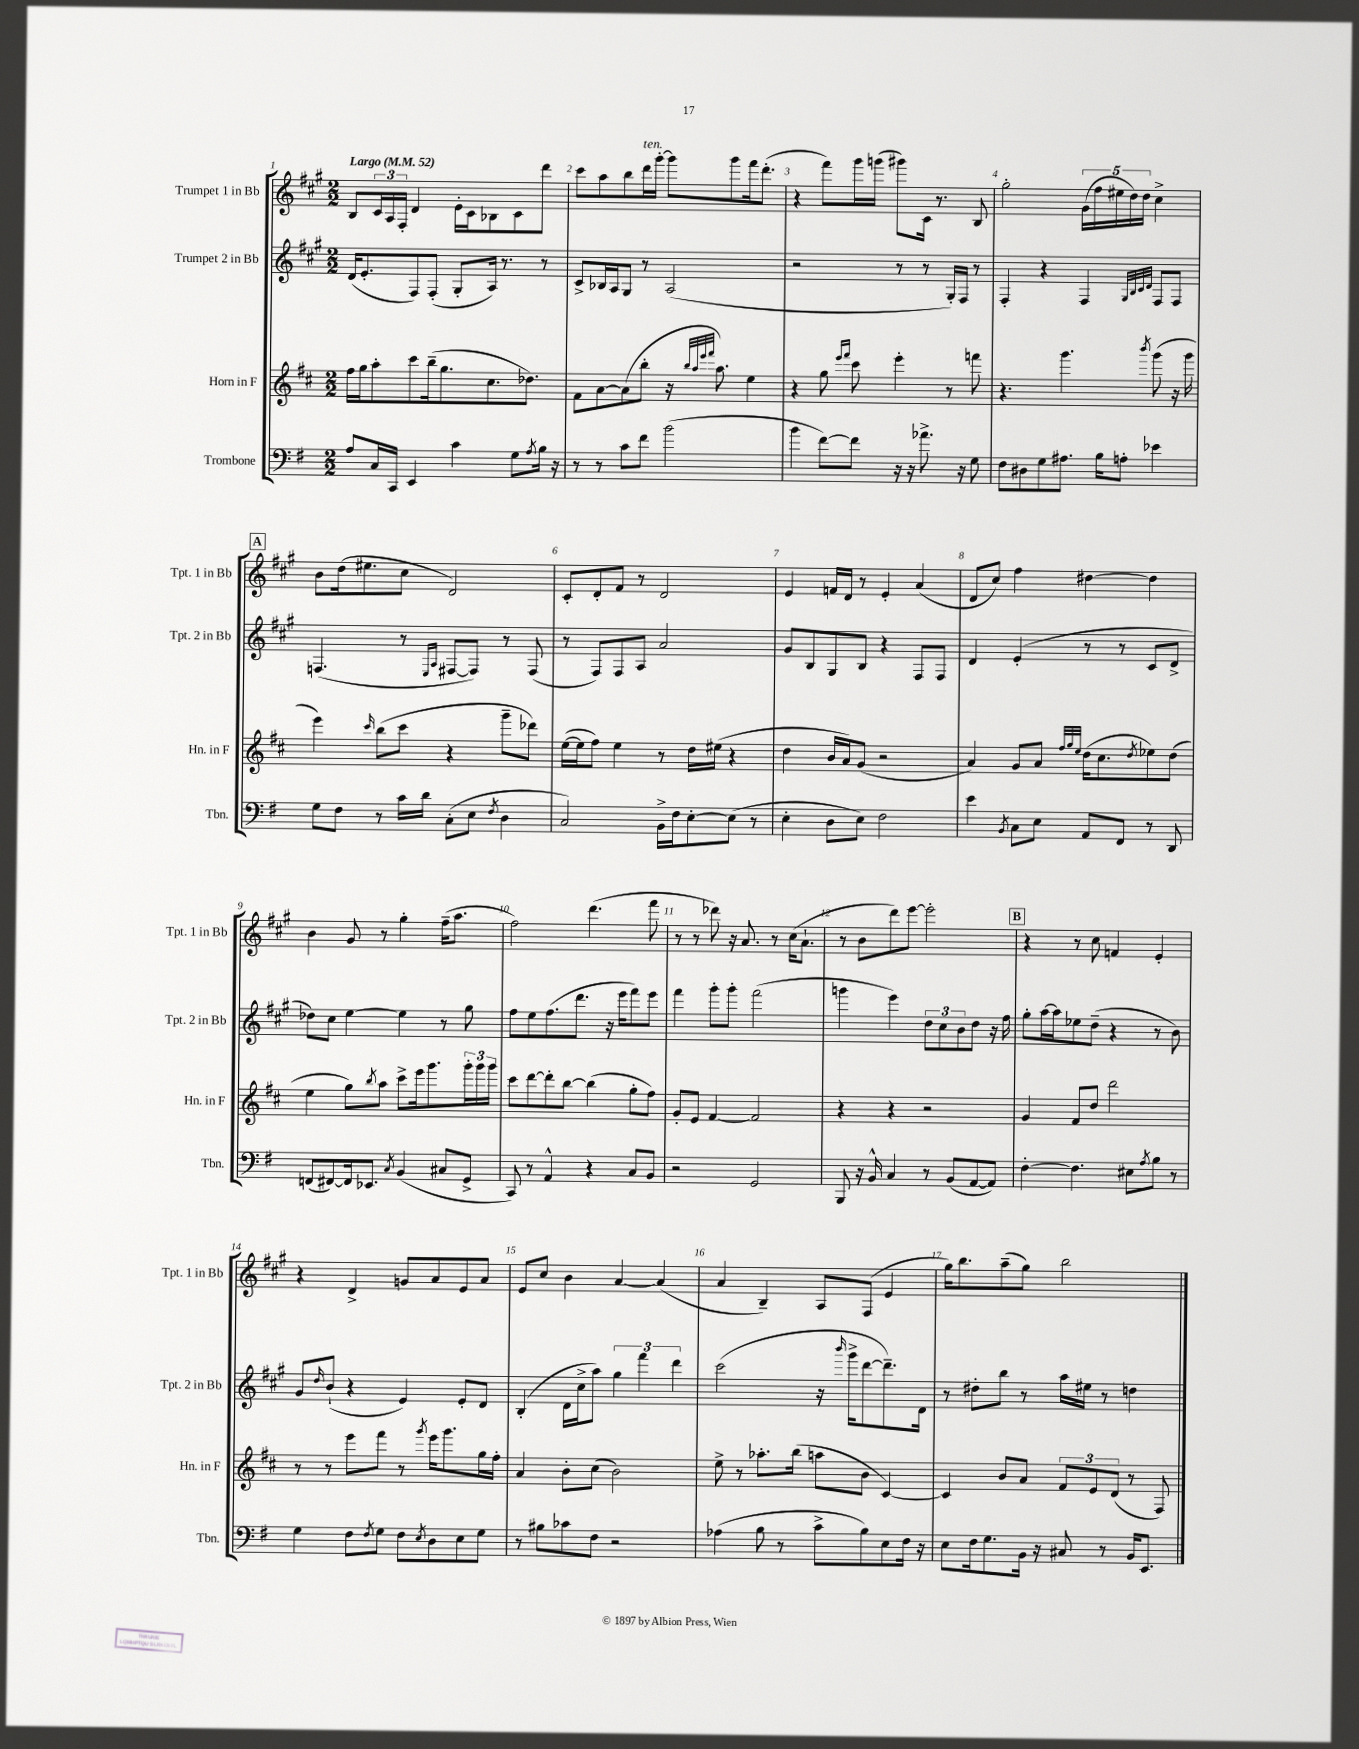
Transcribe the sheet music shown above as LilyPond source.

<<
\new StaffGroup <<
\new Staff = "s0" \with { instrumentName = "Trumpet 1 in Bb" shortInstrumentName = "Tpt. 1 in Bb" } {
    \clef treble \key a \major \numericTimeSignature \time 2/2 \tempo "Largo" 4 = 52
    b8 \tuplet 3/2 { cis'16 a16 fis16-. } d'4 e'16-. cis'16 bes8 cis'8 d'''8 |
    cis'''8 a''8 b''8 d'''16^\markup { \italic "ten." } gis'''16~-. gis'''8 gis'''8 fis'''16 d'''8.-.( |
    r4 fis'''8) gis'''16 g'''16( gis'''8) cis'16 r8. b8 |
    gis''2-. \tuplet 5/4 { gis'16( fis''16 eis''16 d''16) d''16 } cis''4-> |
    \mark \markup { \box "A" } b'8 d''16( eis''8. cis''8 d'2) |
    cis'8-. d'8-. fis'8 r8 d'2 |
    e'4 f'16 d'16 r8 e'4-. a'4( |
    d'8 cis''8) fis''4 dis''4~ dis''4 |
    b'4 gis'8 r8 gis''4-. fis''16--( a''8. |
    fis''2) d'''4.( fis'''8 |
    r8 r8 des'''8) r16 a'8. r8 cis''16( a'8.-! |
    r8 b'8 d'''8) e'''8~ e'''2-. |
    \mark \markup { \box "B" } r4 r8 cis''8 f'4 e'4-. |
    r4 d'4-> g'8 a'8 e'8 a'8 |
    e'8 cis''8 b'4 a'4~ a'4( |
    a'4 b4--) a8 fis8( e'4 |
    gis''16) b''8. a''8--( gis''8) b''2 \bar "|." |
}
\new Staff = "s1" \with { instrumentName = "Trumpet 2 in Bb" shortInstrumentName = "Tpt. 2 in Bb" } {
    \clef treble \key a \major \numericTimeSignature \time 2/2
    d'16( e'8.-. fis8) fis8-.( gis8-. a16) r8. r8 |
    cis'8-> bes16 a16 gis8 r8 a2( |
    r2 r8 r8 gis16-.) fis16 r8 |
    fis4-. r4 fis4 \grace { gis32 b32 cis'32 d'32 } fis8 fis8 |
    \mark \markup { \box "A" } f4.( r8 \grace { e16 a16 } fis8~ fis8) r8 fis8( |
    r8 fis8) fis8 a8 a'2 |
    gis'8 b8 gis8 b8 r4 fis8 fis8 |
    d'4 e'4-.( r8 r8 cis'8 d'8-> |
    des''8) cis''8 e''4~ e''4 r8 gis''8 |
    fis''8 e''8 fis''8.( d'''8. r16 e'''16 fis'''8) e'''8 |
    fis'''4 gis'''8-. gis'''8-. fis'''2( |
    g'''4 e'''4) \tuplet 3/2 { d''8 cis''8 b'8 } d''8 r16 fis''16 |
    \mark \markup { \box "B" } gis''8-. a''16~ a''16 ees''8 d''8--( r4 r8 b'8) |
    gis'8 \grace { d''16 } b'8-!( r4 e'4) e'8-. d'8 |
    b4-.( d'16 cis''16-> a''8) \tuplet 3/2 { gis''4 fis'''4 d'''4 } |
    cis'''2( r16 \grace { b'''16 } gis'''16-> d'''8~ d'''8.--) d'16 |
    r8 dis''8-. b''8 r8 a''16 eis''16 r8 d''4 \bar "|." |
}
\new Staff = "s2" \with { instrumentName = "Horn in F" shortInstrumentName = "Hn. in F" } {
    \clef treble \key d \major \numericTimeSignature \time 2/2
    fis''16 g''16 a''8-. cis'''8 b''16--( g''8. cis''8. des''8.) |
    fis'8 a'8~ a'8( b''8-. r16 \grace { b''32 a''32 e'''32 fis'''32 } a''8.) e''4 |
    r4 g''8 \grace { e'''16 fis'''16 } cis'''8 e'''4-. r8 f'''8 |
    r4. g'''4. \acciaccatura { b'''8 } g'''8( r16 g'''16 |
    \mark \markup { \box "A" } e'''4) \grace { cis'''16 } b''8( cis'''8 r4 g'''8-- des'''8) |
    e''16~( e''16 fis''8) e''4 r8 d''16 eis''16( r4 |
    d''4 b'16 a'16) g'8( r2 |
    a'4) g'8 a'8 \grace { fis''32 g''32 e''32 } d''16( cis''8. \acciaccatura { d''8 } ees''8) d''8( |
    e''4 g''8) \acciaccatura { b''8 } a''8 cis'''8-> e'''16 g'''8. \tuplet 3/2 { g'''16-. g'''16 g'''16 } |
    cis'''8 d'''8~ d'''8-. b''8~ b''4( g''8-. fis''8) |
    g'8-. e'8 fis'4~ fis'2 |
    r4 r4 r2 |
    \mark \markup { \box "B" } g'4 fis'8 d''8 d'''2 |
    r8 r8 e'''8 fis'''8 r8 \acciaccatura { g'''8 } e'''16 g'''8. g''16 fis''16-. |
    a'4 b'8-. cis''8( b'2) |
    e''8-> r8 aes''8.-. b''16( a''8 b'8 cis'4~) |
    cis'4 b'8 a'8 \tuplet 3/2 { fis'8 e'8 d'8( } r8 fis8) \bar "|." |
}
\new Staff = "s3" \with { instrumentName = "Trombone" shortInstrumentName = "Tbn." } {
    \clef bass \key g \major \numericTimeSignature \time 2/2
    a8 c16 c,16 e,4 c'4 g8 \acciaccatura { a8 } b16 r16 |
    r8 r8 c'8 fis'8 b'2( |
    b'4 fis'8~) fis'8 r16 r16 aes'8.-> r16 g8 |
    fis8 dis8 g8 ais8. b16 a8-. ees'4 |
    \mark \markup { \box "A" } g8 fis8 r8 c'16 d'16 c8-.( e8 \acciaccatura { fis8 } d4 |
    c2) b,16-> fis16 e8~-. e8( r8 |
    e4-. d8 e8) fis2 |
    e'4 \acciaccatura { b,8 } c8 e8 a,8 fis,8 r8 d,8 |
    f,8( fis,8~) fis,16 ees,8. \acciaccatura { c8 } b,4( cis8 g,8-> |
    c,8) r8 a,4-^ r4 c8 b,8 |
    r2 g,2 |
    b,,8 r16 b,16-^ c4 r8 b,8( a,8~ a,8) |
    \mark \markup { \box "B" } fis4~-. fis4. eis8 \acciaccatura { a8 } b8 r8 |
    g4 fis8 \acciaccatura { fis8 } g8 fis8 \acciaccatura { e8 } d8 e8 g8 |
    r8 bis8 ces'8 fis8 r2 |
    aes4( b8 r8 c'8-> b8) e8 fis16 r16 |
    e8 fis16 g8. b,16 r16 cis8 r8 b,16 e,8. \bar "|." |
}
>>
>>
\layout { \context { \Score \override BarNumber.break-visibility = ##(#f #t #t) barNumberVisibility = #all-bar-numbers-visible } }
